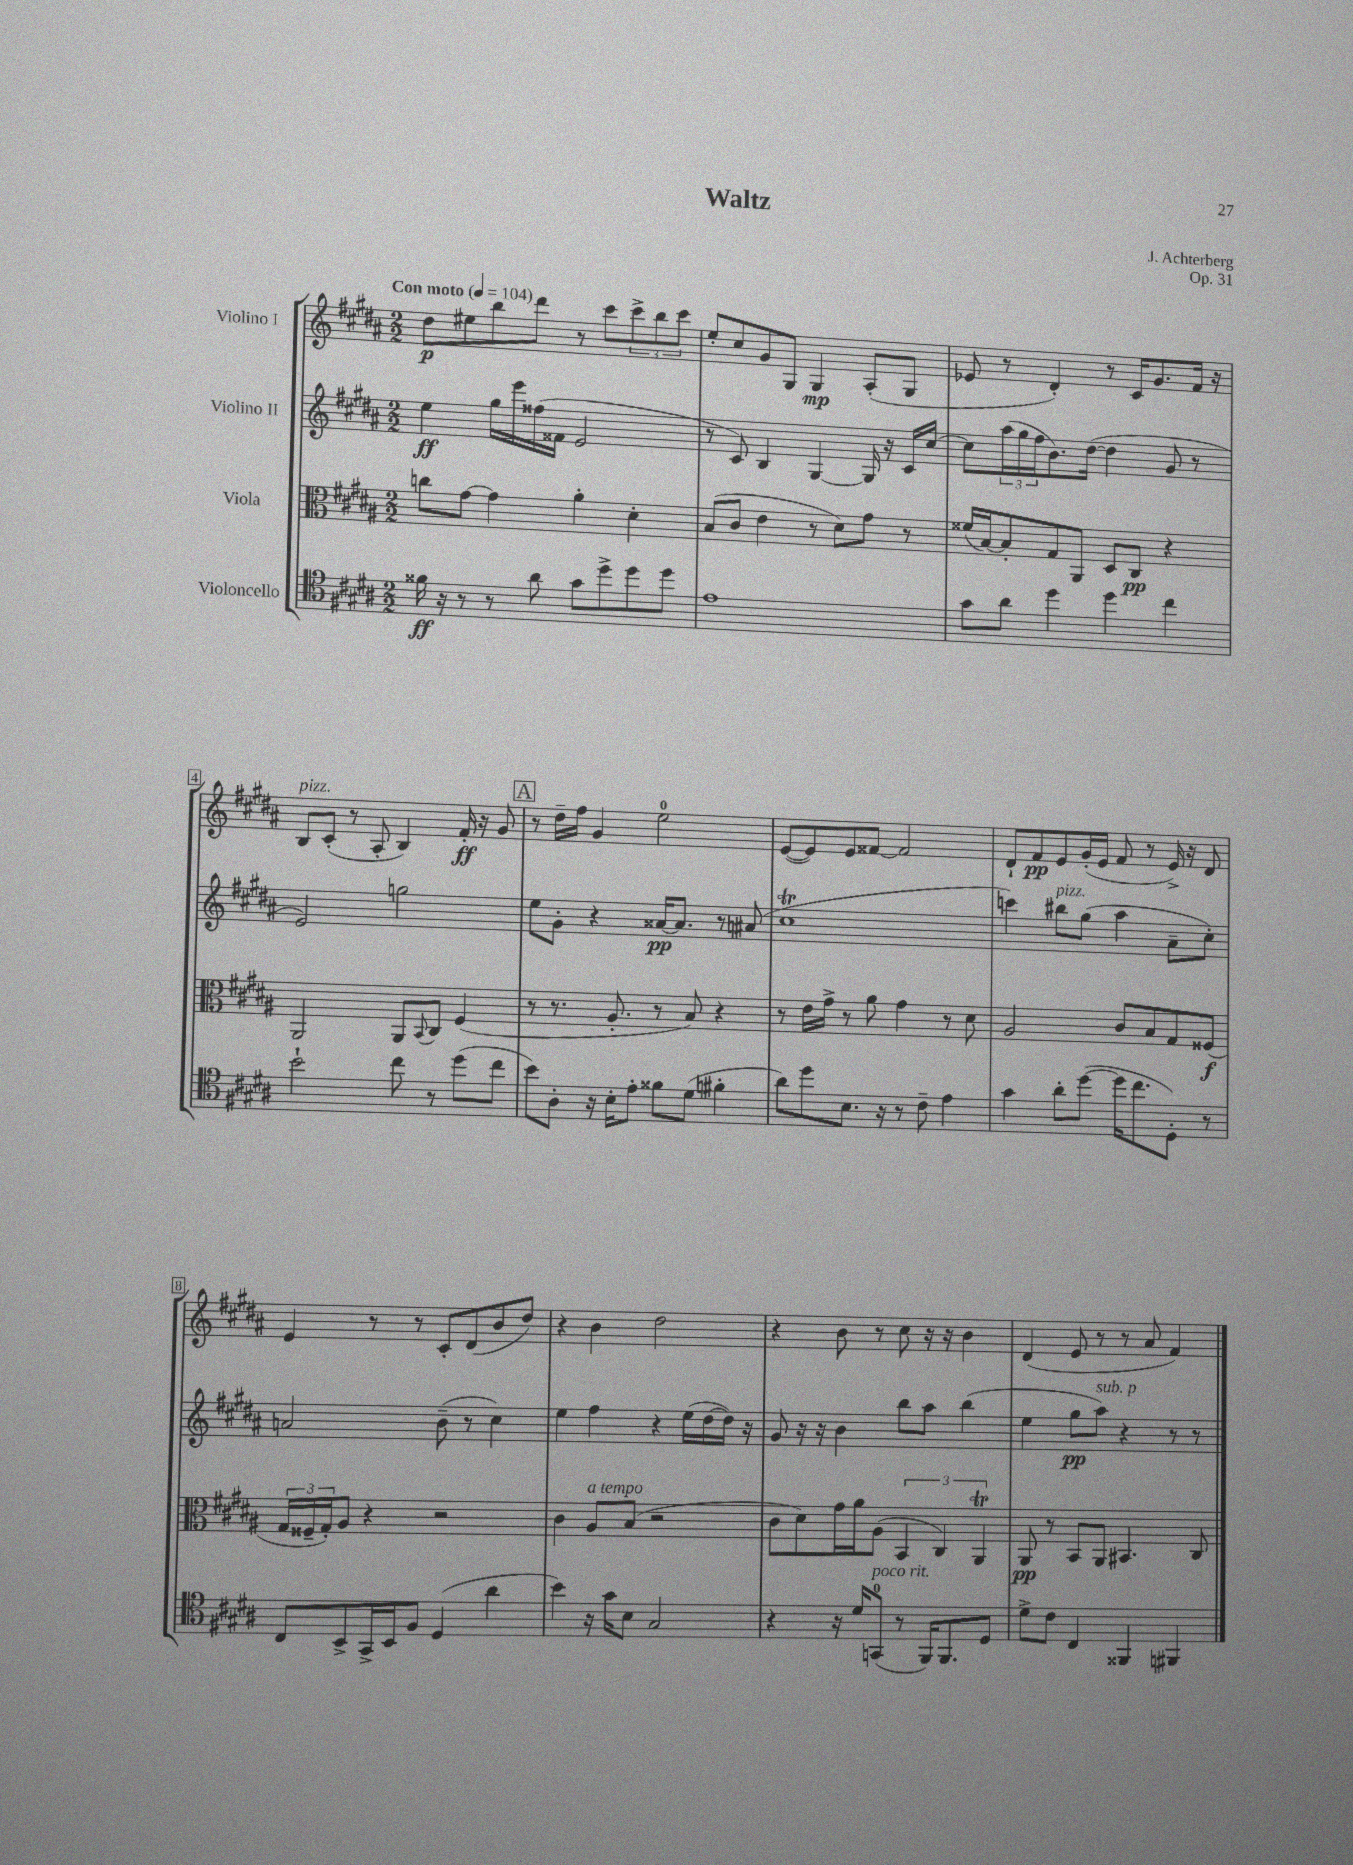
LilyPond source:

\header { title = "Waltz" composer = "J. Achterberg" opus = "Op. 31" }
<<
\new StaffGroup <<
\new Staff = "s0" \with { instrumentName = "Violino I" } {
    \clef treble \key b \major \numericTimeSignature \time 2/2 \tempo "Con moto" 4 = 104
    dis''8\p eis''8 b''8 dis'''8 r8 cis'''8 \tuplet 3/2 { cis'''8-> b''8 cis'''8 } |
    e''8-. cis''8 gis'8 gis8 gis4\mp ais8-.( gis8 |
    ees'8 r8 dis'4-.) r8 cis'16 gis'8. fis'16 r16 |
    b8^\markup { \italic "pizz." } cis'8-.( r8 ais8-. b4) fis'16-.\ff r16 gis'8 |
    \mark \markup { \box "A" } r8 dis''16-- fis''16 gis'4 e''2-0 |
    e'8~( e'8) e'8 fisis'8~ fisis'2 |
    dis'8-! fis'8\pp e'8 gis'16-.( e'16 fis'8 r8 e'16->) r16 dis'8 |
    e'4 r8 r8 cis'8-. dis'8( b'8 dis''8) |
    r4 b'4 dis''2 |
    r4 b'8 r8 cis''8 r16 r16 b'4 |
    dis'4( e'8 r8 r8 ais'8 fis'4) \bar "|." |
}
\new Staff = "s1" \with { instrumentName = "Violino II" } {
    \clef treble \key b \major \numericTimeSignature \time 2/2
    e''4\ff gis''16 e'''16 fisis''16( fisis'16 e'2 |
    r8 cis'8) b4 gis4~ gis16 r16 cis'16 cis''16~ |
    cis''8 \tuplet 3/2 { ais''16( gis''16 fis''16 } b'8.) dis''16~( dis''4 gis'8 r8 |
    e'2) g''2 |
    \mark \markup { \box "A" } e''8 gis'8-. r4 aisis'16~\pp aisis'8. r8 ais'8( |
    cis''1\trill |
    c'''4) bis''8^\markup { \italic "pizz." } gis''8( ais''4 ais'8-- cis''8-.) |
    a'2 b'8--( r8 cis''4) |
    e''4 fis''4 r4 e''16( dis''16~ dis''16) r16 |
    gis'8 r16 r16 b'4 b''8 ais''8 b''4( |
    e''4 gis''8\pp ais''8^\markup { \italic "sub. p" }) r4 r8 r8 \bar "|." |
}
\new Staff = "s2" \with { instrumentName = "Viola" } {
    \clef alto \key b \major \numericTimeSignature \time 2/2
    c''8 gis'8~ gis'4 ais'4-. dis'4-. |
    b8( cis'8 e'4 r8 dis'8) gis'8 r8 |
    fisis'16( b16~) b8-. gis8 ais,8 dis8 cis8\pp r4 |
    ais,2 ais,8 \appoggiatura { b,8 } cis8 fis4( |
    \mark \markup { \box "A" } r8 r8. ais8.-. r8 b8) r4 |
    r8 e'16 gis'16-> r8 ais'8 gis'4 r8 dis'8 |
    ais2 cis'8 b8 gis8 fisis8\f( |
    \tuplet 3/2 { gis16 fisis16-- gis16-.) } ais8 r4 r2 |
    cis'4 ais8^\markup { \italic "a tempo" } b8( r2 |
    cis'8 dis'8) gis'16 ais'16 ais8( \tuplet 3/2 { b,4 cis4) ais,4\trill } |
    ais,8\pp r8 b,8 ais,8 bis,4. cis8 \bar "|." |
}
\new Staff = "s3" \with { instrumentName = "Violoncello" } {
    \clef tenor \key b \major \numericTimeSignature \time 2/2
    fisis'16\ff r16 r8 r8 ais'8 gis'8 dis''8-> dis''8 dis''8 |
    e'1 |
    gis'8 ais'8 dis''4 dis''4 cis''4 |
    b'2-! cis''8 r8 dis''8( cis''8 |
    \mark \markup { \box "A" } b'8) ais8-. r16 b16-. e'8-. fisis'8 dis'8( fis'4-. |
    ais'8) dis''8 b8. r16 r8 cis'8-- e'4 |
    gis'4 ais'8-. dis''8~( dis''16 cis''8. dis8-.) r8 |
    cis8 b,8-> gis,16-> b,16 fis8 dis4( ais'4 |
    b'4) r16 gis'16 b8 gis2 |
    r4 r16 dis'16 g,8-0^\markup { \italic "poco rit." }( r8 fis,16) fis,8. dis8 |
    dis'8-> cis'8 cis4 fisis,4 fis,4 \bar "|." |
}
>>
>>
\layout { \context { \Score \override BarNumber.stencil = #(make-stencil-boxer 0.1 0.3 ly:text-interface::print) } }
